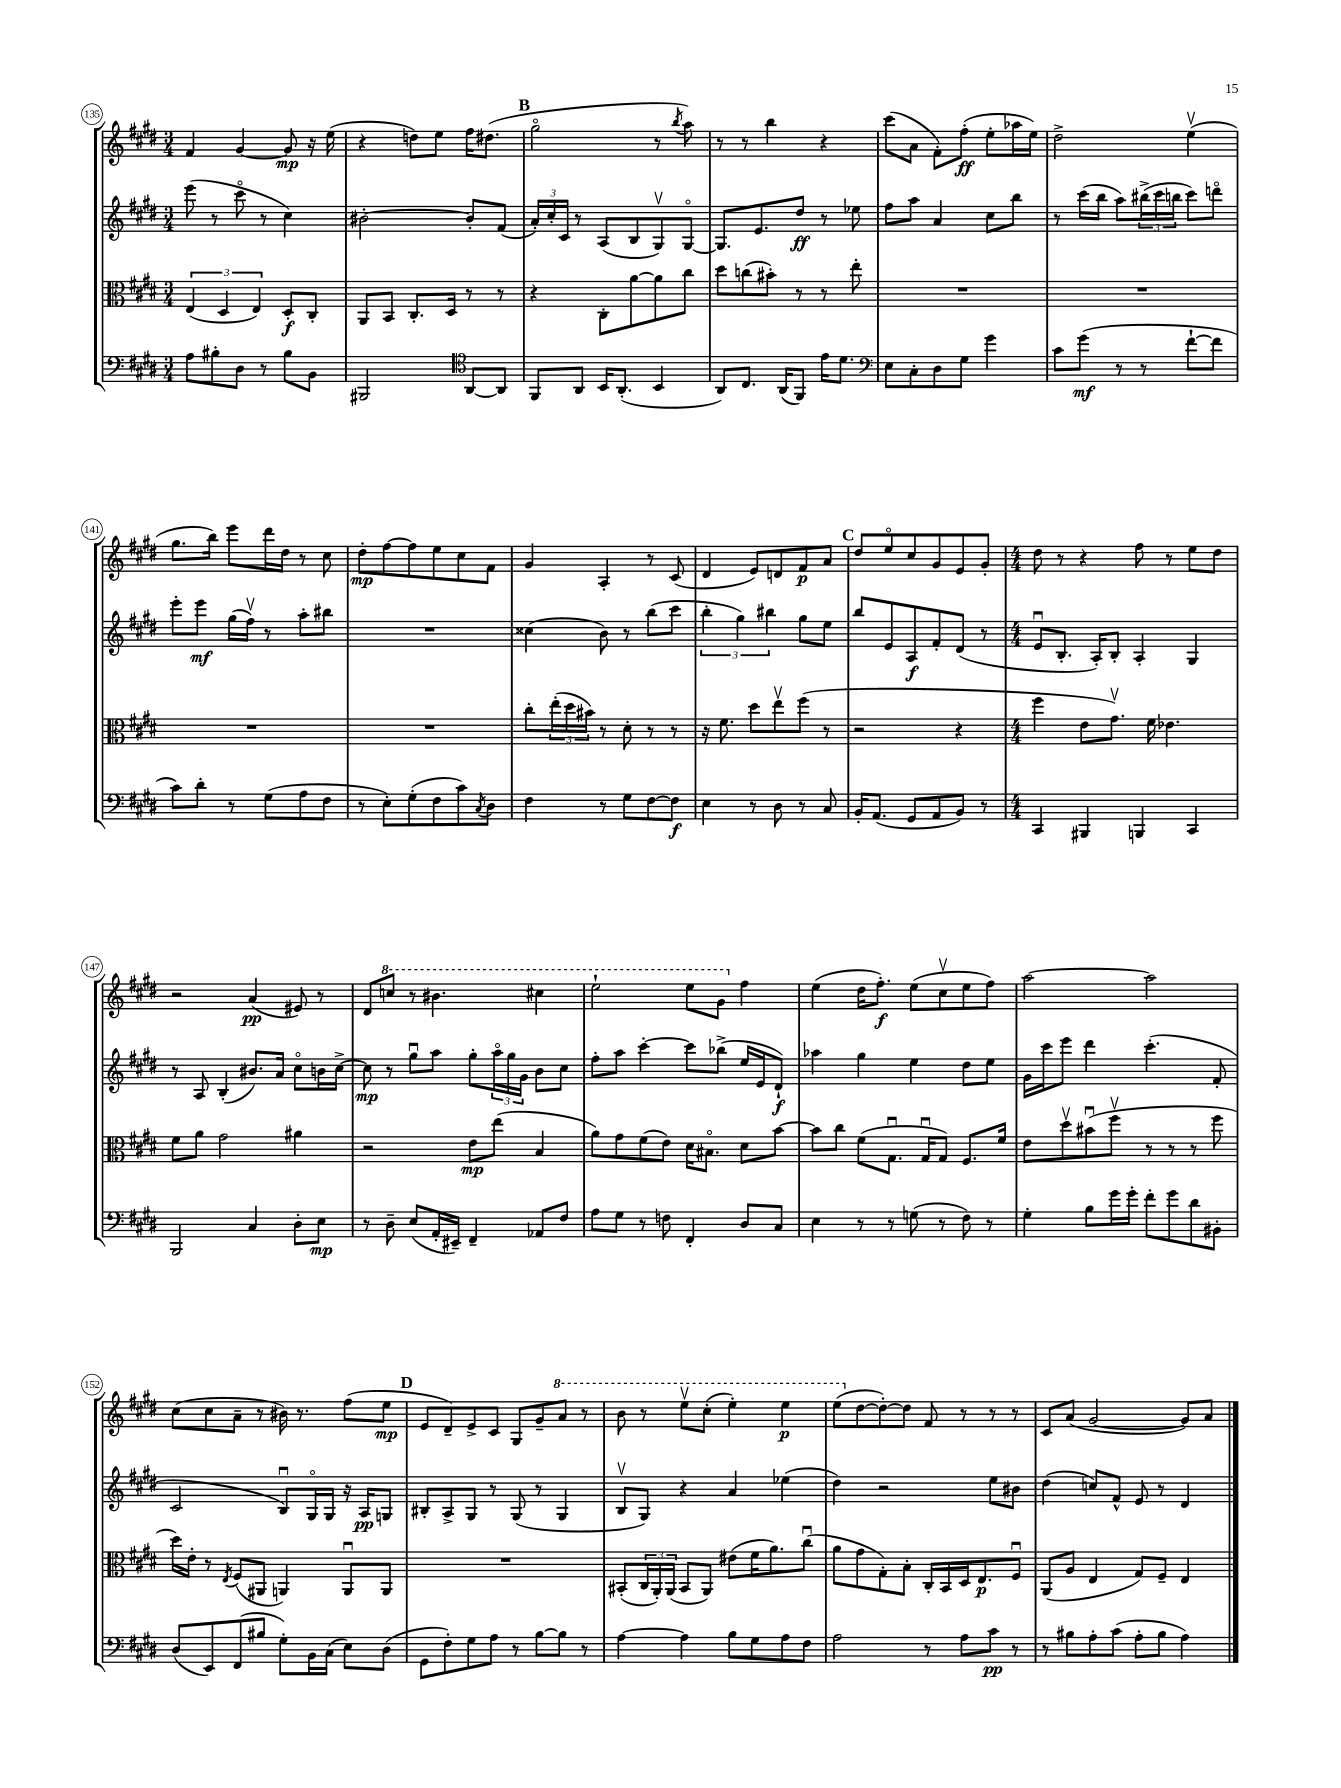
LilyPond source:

<<
\new StaffGroup <<
\new Staff = "s0" {
    \clef treble \key e \major \numericTimeSignature \time 3/4
    fis'4 gis'4~ gis'8\mp r16 e''16( |
    r4 d''8) e''8 fis''16 dis''8.( |
    \mark \markup { \bold "B" } gis''2\flageolet r8 \acciaccatura { b''8 } a''8) |
    r8 r8 b''4 r4 |
    cis'''8( a'8 fis'8-.) fis''8-.\ff( e''8-. aes''16 e''16) |
    dis''2-> e''4\upbow( |
    gis''8. b''16) e'''8 dis'''16 dis''16 r8 cis''8 |
    dis''8-.\mp fis''8~ fis''8 e''8 cis''8 fis'8 |
    gis'4 a4-. r8 cis'8( |
    dis'4 e'8) d'8 fis'8\p a'8 |
    \mark \markup { \bold "C" } dis''8 e''8\flageolet cis''8 gis'8 e'8 gis'8-. |
    \numericTimeSignature \time 4/4 dis''8 r8 r4 fis''8 r8 e''8 dis''8 |
    r2 a'4\pp( eis'8) r8 |
    dis'8 \ottava #1 c'''8 r8 bis''4. cis'''4 |
    e'''2-! e'''8 gis''8 \ottava #0 fis''4 |
    e''4( dis''16 fis''8.-.\f) e''8( cis''8\upbow e''8 fis''8) |
    a''2~ a''2 |
    cis''8( cis''8 a'8-- r8 bis'16) r8. fis''8( e''8\mp |
    \mark \markup { \bold "D" } e'8 dis'8--) e'8-> cis'8 gis8 gis'8-- \ottava #1 a''8 r8 |
    b''8 r8 e'''8\upbow cis'''8-.( e'''4-.) e'''4\p |
    e'''8( \ottava #0 dis''8~ dis''8~-.) dis''8 fis'8 r8 r8 r8 |
    cis'8 a'8( gis'2~ gis'8) a'8 \bar "|." |
}
\new Staff = "s1" {
    \clef treble \key e \major \numericTimeSignature \time 3/4
    e'''8( r8 cis'''8\flageolet r8 cis''4) |
    bis'2~-. bis'8-. fis'8( |
    \mark \markup { \bold "B" } \tuplet 3/2 { a'16-.) cis''16-. cis'16 } r8 a8( b8 gis8\upbow) gis8~\flageolet |
    gis8. e'8. dis''8\ff r8 ees''8 |
    fis''8 a''8 a'4 cis''8 b''8 |
    r8 cis'''16( b''16 a''8) \tuplet 3/2 { bis''16->( cis'''16 b''16 } cis'''8) d'''8\flageolet |
    e'''8-. e'''8\mf gis''16( fis''16\upbow) r8 a''8-. bis''8 |
    R2. |
    cisis''4( b'8) r8 b''8( cis'''8 |
    \tuplet 3/2 { b''4-. gis''4) bis''4 } gis''8 e''8 |
    \mark \markup { \bold "C" } b''8 e'8 a8\f fis'8-. dis'8( r8 |
    \numericTimeSignature \time 4/4 e'8\downbow b8.-. a16-.) b8-. a4-. gis4 |
    r8 a8 b4-.( bis'8.) a'16 cis''8\flageolet b'16 cis''16~-> |
    cis''8\mp r8 gis''8\downbow a''8 gis''8-. \tuplet 3/2 { a''16\flageolet gis''16 gis'16 } b'8 cis''8 |
    fis''8-. a''8 cis'''4~-. cis'''8 bes''8->( e''16 e'16 dis'8-!\f) |
    aes''4 gis''4 e''4 dis''8 e''8 |
    gis'16 cis'''16 e'''8 dis'''4 cis'''4.-.( fis'8-. |
    cis'2 b8\downbow) gis16\flageolet gis16 r16 a16\pp g8 |
    \mark \markup { \bold "D" } bis8-. a8-> gis8 r8 gis8( r8 gis4 |
    b8\upbow gis8) r4 a'4 ees''4( |
    dis''4) r2 e''8 bis'8 |
    dis''4( c''8) fis'8-^ e'8 r8 dis'4 \bar "|." |
}
\new Staff = "s2" {
    \clef alto \key e \major \numericTimeSignature \time 3/4
    \tuplet 3/2 { e4( dis4 e4) } dis8-.\f cis8-. |
    a,8 b,8 cis8.-. dis16 r8 r8 |
    \mark \markup { \bold "B" } r4 cis8-. a'8~ a'8 cis''8 |
    dis''8 c''8( bis'8-.) r8 r8 e''8-. |
    R2. |
    R2. |
    R2. |
    R2. |
    cis''8-. \tuplet 3/2 { e''16-.( dis''16 bis'16) } r8 dis'8-. r8 r8 |
    r16 fis'8. dis''8 e''8\upbow fis''8( r8 |
    \mark \markup { \bold "C" } r2 r4 |
    \numericTimeSignature \time 4/4 fis''4 e'8 gis'8.\upbow) fis'16 ees'4. |
    fis'8 a'8 gis'2 ais'4 |
    r2 e'8\mp e''8( b4 |
    a'8) gis'8 fis'8( e'8) dis'16 bis8.\flageolet dis'8 b'8~ |
    b'8 cis''8 fis'8( gis8.\downbow gis16\downbow gis8) fis8. fis'16 |
    e'8 dis''8\upbow bis'8\downbow( fis''8\upbow r8 r8 r8 fis''8 |
    dis''16) e'16-. r8 \acciaccatura { e8 } fis8( ais,8 a,4) a,8\downbow a,8 |
    \mark \markup { \bold "D" } R1 |
    bis,8-.( \tuplet 3/2 { cis16 a,16-.) a,16( } bis,8 a,8) eis'8( fis'16 a'8.) cis''8\downbow( |
    a'8 gis'8 gis8-.) b8-. cis16-. b,16 dis16 e8.\p fis8\downbow |
    a,8( a8 e4 gis8) fis8-- e4 \bar "|." |
}
\new Staff = "s3" {
    \clef bass \key e \major \numericTimeSignature \time 3/4
    a8 bis8-. dis8 r8 bis8 b,8 |
    bis,,2 \clef tenor a,8~ a,8 |
    \mark \markup { \bold "B" } fis,8 a,8 b,16 a,8.-.( b,4 |
    a,8) cis8. a,16( fis,8) e'16 dis'8. |
    \clef bass e8 cis8-. dis8 gis8 gis'4 |
    cis'8 gis'8\mf( r8 r8 fis'8~-! fis'8 |
    cis'8) dis'8-. r8 gis8( a8 fis8 |
    r8 e8-.) gis8-.( fis8 cis'8) \acciaccatura { cis8 } dis8 |
    fis4 r8 gis8 fis8~ fis8\f |
    e4 r8 dis8 r8 cis8 |
    \mark \markup { \bold "C" } b,16-. a,8.( gis,8 a,8 b,8) r8 |
    \numericTimeSignature \time 4/4 cis,4 bis,,4 b,,4 cis,4 |
    b,,2 cis4 dis8-. e8\mp |
    r8 dis8-- e8( a,16-. eis,16--) fis,4-- aes,8 fis8 |
    a8 gis8 r8 f8 fis,4-. dis8 cis8 |
    e4 r8 r8 g8( r8 fis8) r8 |
    gis4-. b8 gis'16 gis'16-. fis'8-. gis'8 dis'8 bis,8-. |
    dis8( e,8) fis,8( bis8 gis8-.) b,16 cis16( e8) dis8( |
    \mark \markup { \bold "D" } gis,8 fis8-.) gis8 a8 r8 b8~ b8 r8 |
    a4~ a4 b8 gis8 a8 fis8 |
    a2 r8 a8 cis'8\pp r8 |
    r8 bis8 a8-. cis'8( a8-. bis8 a4) \bar "|." |
}
>>
>>
\layout { \context { \Score currentBarNumber = #135 \override BarNumber.stencil = #(make-stencil-circler 0.1 0.3 ly:text-interface::print) } }
